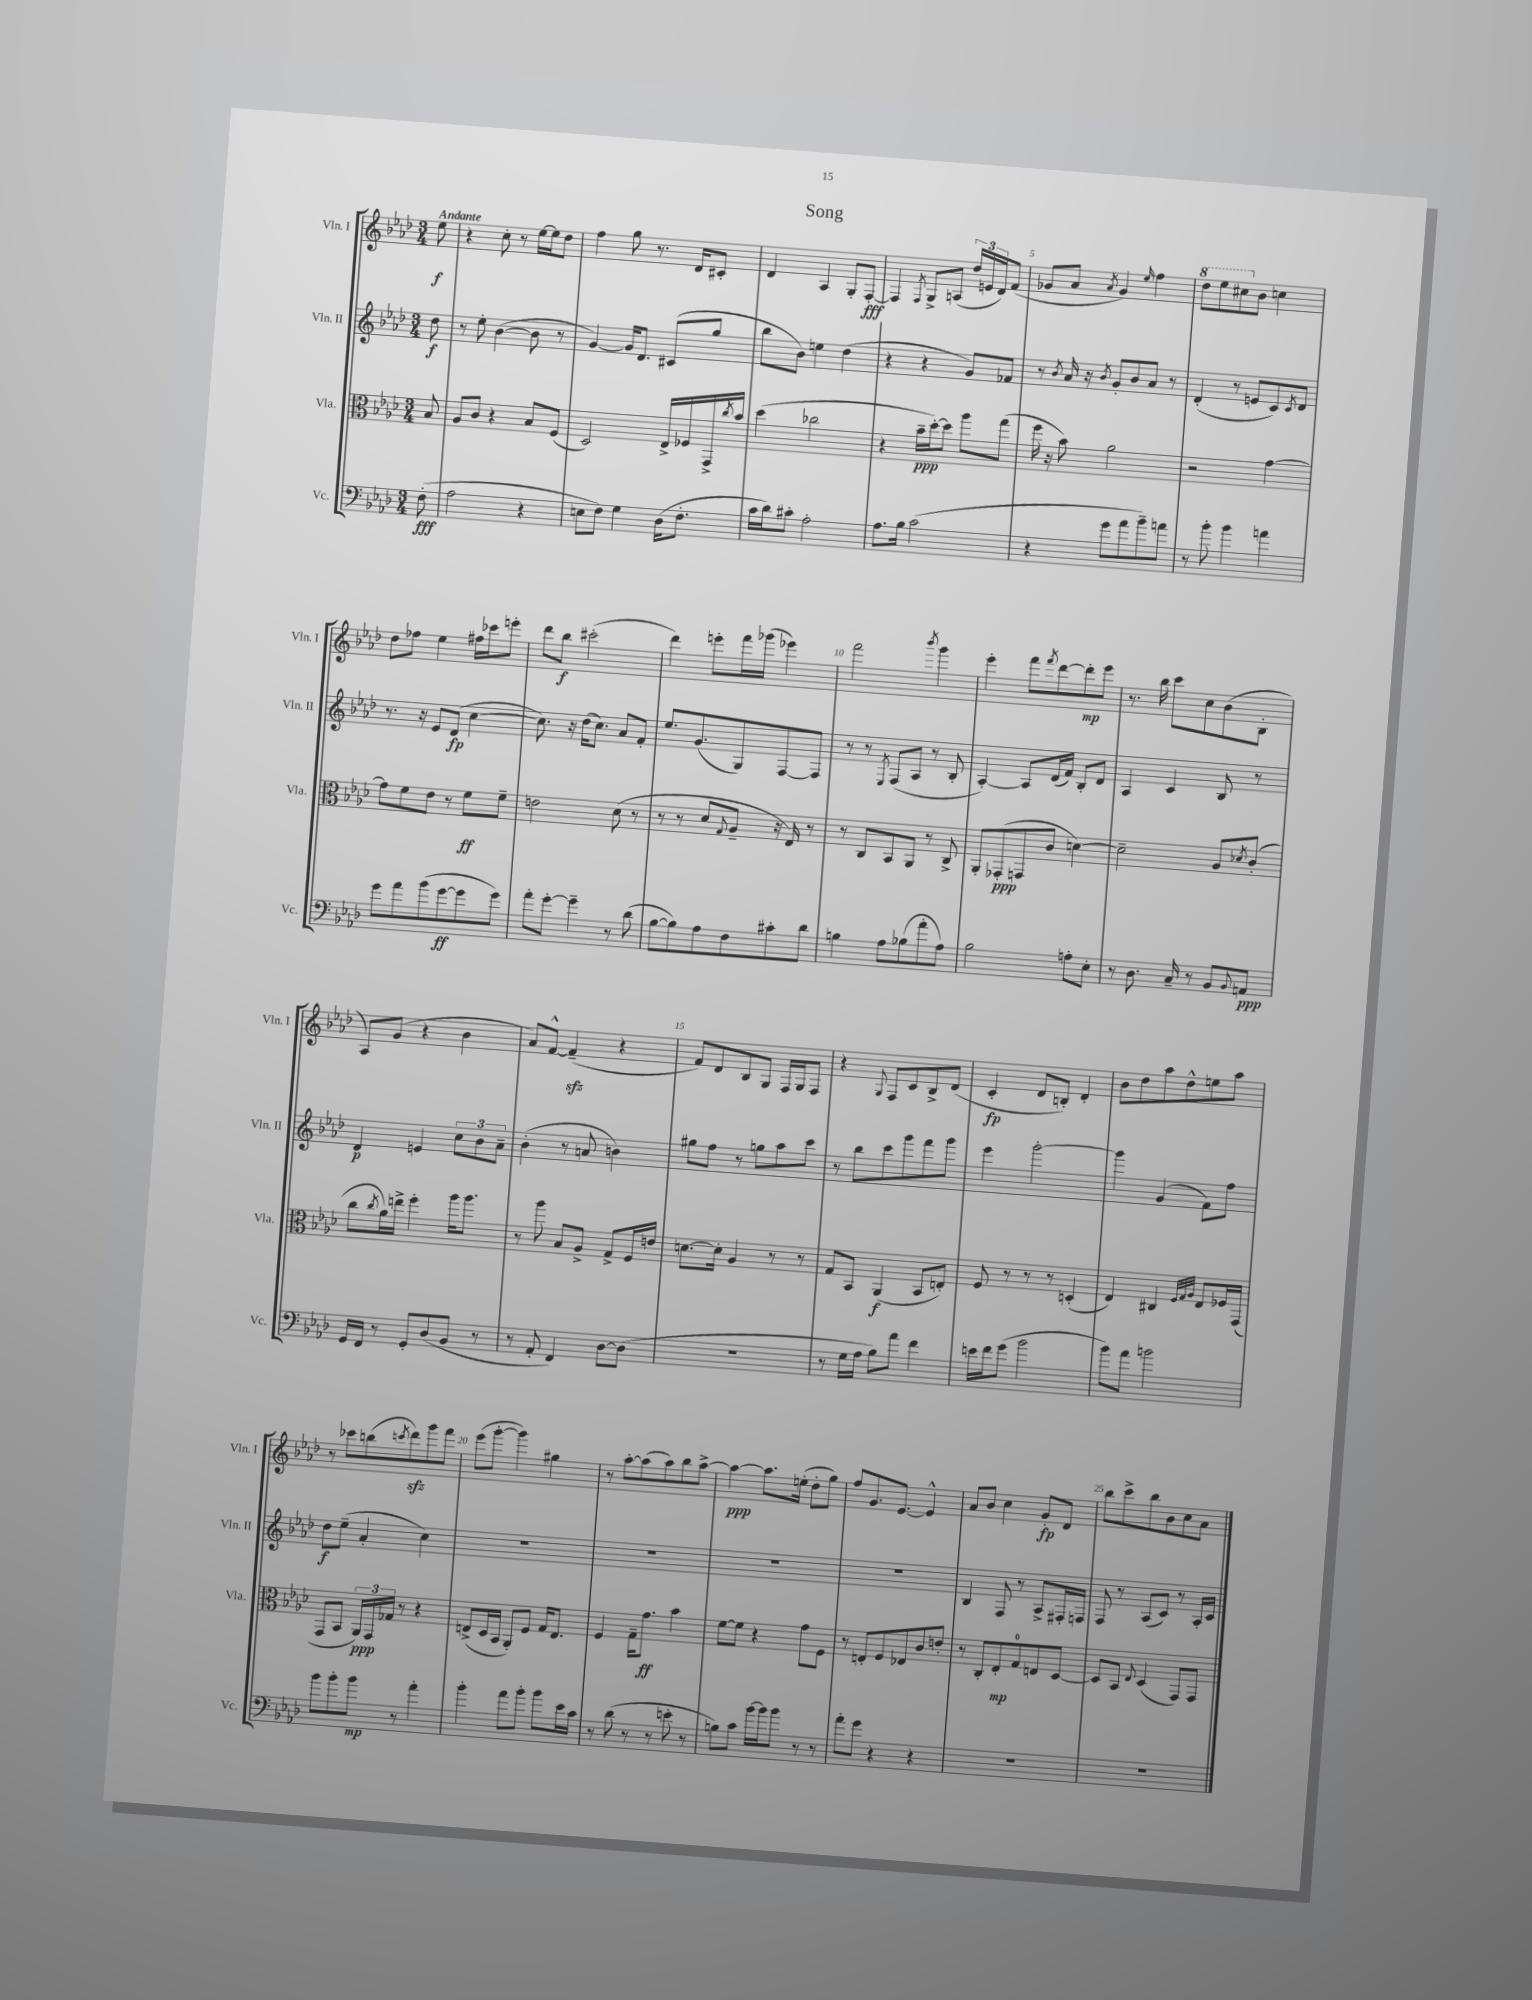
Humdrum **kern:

**kern	**kern	**kern	**kern
*staff4	*staff3	*staff2	*staff1
*clefF4	*clefC3	*clefG2	*clefG2
*k[b-e-a-d-]	*k[b-e-a-d-]	*k[b-e-a-d-]	*k[b-e-a-d-]
*M3/4	*M3/4	*M3/4	*M3/4
(8F'\	8B-/	8dd-\	8ee-\
=	=	=	=
2A-\	8A-/L	8r	4r
.	8c/J	8ee-'\	.
.	4r	([4b-\	8cc'\
.	.	.	8r
4r	8B-/L	8b-\]	[16ee-\LL
.	.	.	16ee-\]J
.	(8F/J	8r	8dd-\J
=	=	=	=
8E\L	2D-/)	[4g/)	4ff\
8F\J)	.	.	.
4G\	.	16g/]LK	8gg\
.	.	8.d-/J	.
.	.	.	8.r
(16D-\LK	16E-^/LL	(8c#/L	.
8.F'\J	16F-/	.	16d-/LK
.	16GG^/	8gg/J	8c#'/J
.	8qcc/	.	.
.	16b-/JJ	.	.
=	=	=	=
16c\LL	(4dd-\	8bb-\L	4d-/
16d-\J)	.	.	.
8c#'\J	.	8b-\J)	.
2A-'\	2cc-\	4ee\	4A-/
.	.	(4dd-\	8G'/L
.	.	.	[8F'/J
=	=	=	=
8.A-\L	4r	4r	4F/]
16B-\Jk	.	.	.
.	.	.	8qF/
(2c\	16b-~\LL	4r	8G^/L
.	[16dd-'\J)	.	.
.	8dd-\]J	.	(8A/J
.	8aa-\L	8g/L)	24dd-/LL
.	.	.	24e/
.	.	.	24d-/J)
.	(8gg\J	8f-/J	(8f/J
=	=	=	=
4r	16ff\	8r	8g-/L
.	16r	.	.
.	.	8qb-/	.
.	8b-\)	16a-/	8a-/J
.	.	16r	.
.	.	8qb-/	8qa-/
8g\L	2a-\	8g'/L	4g-/)
8a-\	.	8b-/	.
.	.	.	16qqee-/
8b-~\)	.	8a-/J	4ff\
8a\J	.	8r	.
=	=	=	=
8r	2r	(4d-'/	8ddd-\L
8b-'\	.	.	8eee-\
4b-\	.	8r	8ccc#\
.	.	8e/L	8b-\J
4a\	[4g\	8c/)	4cc\
.	.	8qc/	.
.	.	8d-/J	.
=	=	=	=
8g\L	8g\]L	8.r	8dd-\L
8a-\	8f\	.	8ff-\J
.	.	16r	.
(8b-\	8e-\J	8e-/L	4ee-\
[8g\	8r	(8d-/J	.
8g\]	8f\L	[4cc\	16ff#\LL
.	.	.	16ccc-\J
8g\J)	8f~\J	.	8eee'\J
=	=	=	=
8a-'\L	2e\	8.cc\])	8ddd-\L
[8g'\J	.	.	8bb-\J
.	.	16r	.
4g~\]	.	(16dd-\LK	(2ccc#'\
.	.	8.cc\J)	.
8r	(8d-\	8a-/L	.
(8d-\	8r	8f'/J	.
=	=	=	=
[8B-\L	8r	8.ee-/L	4ddd-\)
8B-\])	8r	.	.
.	.	(8.g/	.
8A-\	8d-/L	.	8eee'\L
.	8qqG/	.	.
8F\	8A-~/J	8G/)	16fff\L
.	.	.	(16ggg-\JJ
8c#'\	16r	[8F/	4eee-\)
.	16E-/)	.	.
8d-\J	8r	8F/]J	.
=	=	=	=
4B\	8r	8r	2fff\
.	8C/L	8r	.
.	.	8qE-/	.
8A-\L	8BB-/	(8F/L	.
(8B-\	8AA-/J	8A-/J	.
.	.	.	8qbbb-/
8a-'\	8r	8r	4ggg\
8A-\J)	8C^/	8B-'/	.
=	=	=	=
2B-\	8AA-'/L	[4A-'/)	4eee-'\
.	(8GG-'/	.	.
.	8GG/	8A-/]L	8fff\L
.	.	.	8qfff/
.	8c/J	(16d-/L	[8ddd-\
.	.	16f/JJ)	.
8A'\L	[4d\)	8B-'/L	8ddd-'\]
8E-'\J	.	8d-/J	8eee-\J
=	=	=	=
8r	2d~\]	4A-/	8.r
8.D-\	.	.	.
.	.	.	16bb-\
.	.	4c/	8ccc\L
16C~/	.	.	.
8r	.	.	8cc\
8BB-/L	8A-/L	8B-/	(8b-\
8qqBB-/	8qd-/	.	.
8AA/J	(8c'/J	8r	8B-'\J
=	=	=	=
16GG/LL	8cc\L	4d-/	8A-/L)
16FF/JJ	.	.	.
.	8qcc/	.	.
8r	16a-\L)	.	(8g/J
.	16ee^\JJ	.	.
8GG'/L	4ff'\	4e/	4r
(8D-/	.	.	.
8BB-/J	16aa-\LK	12cc\L	4b-\
.	8.aa-\J	.	.
.	.	12b-\	.
8r	.	.	.
.	.	12a-~\J	.
=	=	=	=
8r	8r	(4b-'\	8a-/L)
8AA-'/	8aa-\	.	[8f^^/J
4FF/)	8B-/L	8r	(4f~/]
.	8A-^/J	8a/	.
[8D-\L	8G^/L	4b\)	4r
(8D-\]J	16F/L	.	.
.	16e/JJ	.	.
=	=	=	=
2.r	[8.d\L	8gg#\L	8f/L)
.	.	8ff\J	8d-/
.	16d'\]Jk	.	.
.	4A-/	8r	8B-/
.	.	8gg\L	8G/J
.	8r	8aa-\	16F/LL
.	.	.	16G/J
.	8r	8ccc\J	8F/J
=	=	=	=
8r	8G/L	8r	4r
16G\LL	8BB-/J	8bb-\L	.
16A-\JJ	.	.	.
.	.	.	8qqG/
8B-\L)	(4AA-/	8ccc\	8F/L
8a-\J	.	8ggg\	8c/
4f\	8BB-/L	8fff\	8B-^/
.	8E'/J)	8ggg\J	(8d-/J
=	=	=	=
16e\LL	8F/	4eee-\	4c'/
16f\J	.	.	.
(8g\J	8r	.	.
2b-\	8r	[2ggg'\	8d-/L
.	8r	.	8B'/J)
.	(4D'/	.	4d-'/
=	=	=	=
8b-\L)	4E-/)	4ggg\]	8b-\L
8a-\J	.	.	8dd-\
2b\	4C#/	(4g/	8aa-\
.	.	.	8dd-^^\
.	32qqF/LLL	.	.
.	32qqG/	.	.
.	32qqA-/JJJ	.	.
.	8E-/L	8f\L)	8ee\
.	16F-/L	8ff\J	8aa-\J
.	(16GG/JJ	.	.
=	=	=	=
8b-\L	8GG/L	8dd-\L	8r
8b-'\	8BB-/J	(8ee-~\J	8ccc-\L
8b-\J	24AA-/LL)	4a-'/	(8bb\
.	24GG/	.	.
.	24G-/JJ	.	.
.	.	.	8qccc/
8r	8r	.	8ddd-\)
4a-'\	4r	4cc\)	8ggg\
.	.	.	8fff\J
=	=	=	=
4b-'\	(8E^/L	2.r	(8eee-\L
.	16D-/L	.	[8ggg'\J
.	16BB-/JJ	.	.
8a-\L	8AA-'/L)	.	4ggg\])
8b-'\J	8F/J	.	.
8b-\L	16G/LK	.	4gg#\
.	8.E/J	.	.
16e-\L	.	.	.
16c\JJ	.	.	.
=	=	=	=
8r	4F/	2.r	8r
(8d-\	.	.	[8aa-'\L
8r	16G~\LK	.	(8aa-\]
.	8.g\J	.	.
8r	.	.	8aa-\)
8e'\	4b-\	.	8bb-\
8r	.	.	[8aa-^\J
=	=	=	=
8B\L)	[8f\L	2.r	4aa-\_
8c\J	8f\]J	.	.
[16b-\LL	4r	.	8.aa-\]L
16b-\]J	.	.	.
8b-\J	.	.	.
.	.	.	(16ee'\Jk
8r	8g\L	.	8dd-'\L
8r	8F\J	.	8gg\J)
=	=	=	=
8a-'\L	8r	2.r	8ff/L
8g\J	8E'/L	.	8.g/
4r	8F/	.	.
.	.	.	[8.e-/J
.	8E-/	.	.
4r	8c/	.	4e-^^/]
.	8e'/J	.	.
=	=	=	=
2.r	8r	4B-/	8a-/L
.	8C'/L	.	8b-/J
.	8E-'/	8F/	4cc\
.	8G/	8r	.
.	8E/	8A-^/L	8g'/L
.	[8D-/J	16F#'/L	8d-/J
.	.	16F/JJ	.
=	=	=	=
2.r	8D-/]L	8F/	8bb-\L
.	8BB-/J	8r	8ccc^\
.	8qqE-/	.	.
.	(4D-/	(8A-/L	8bb-\
.	.	8c/J)	8b-\
.	8GG/L)	8r	8cc\
.	8GG/J	16A-'/LL	8a-\J
.	.	16c/JJ	.
==	==	==	==
*-	*-	*-	*-
